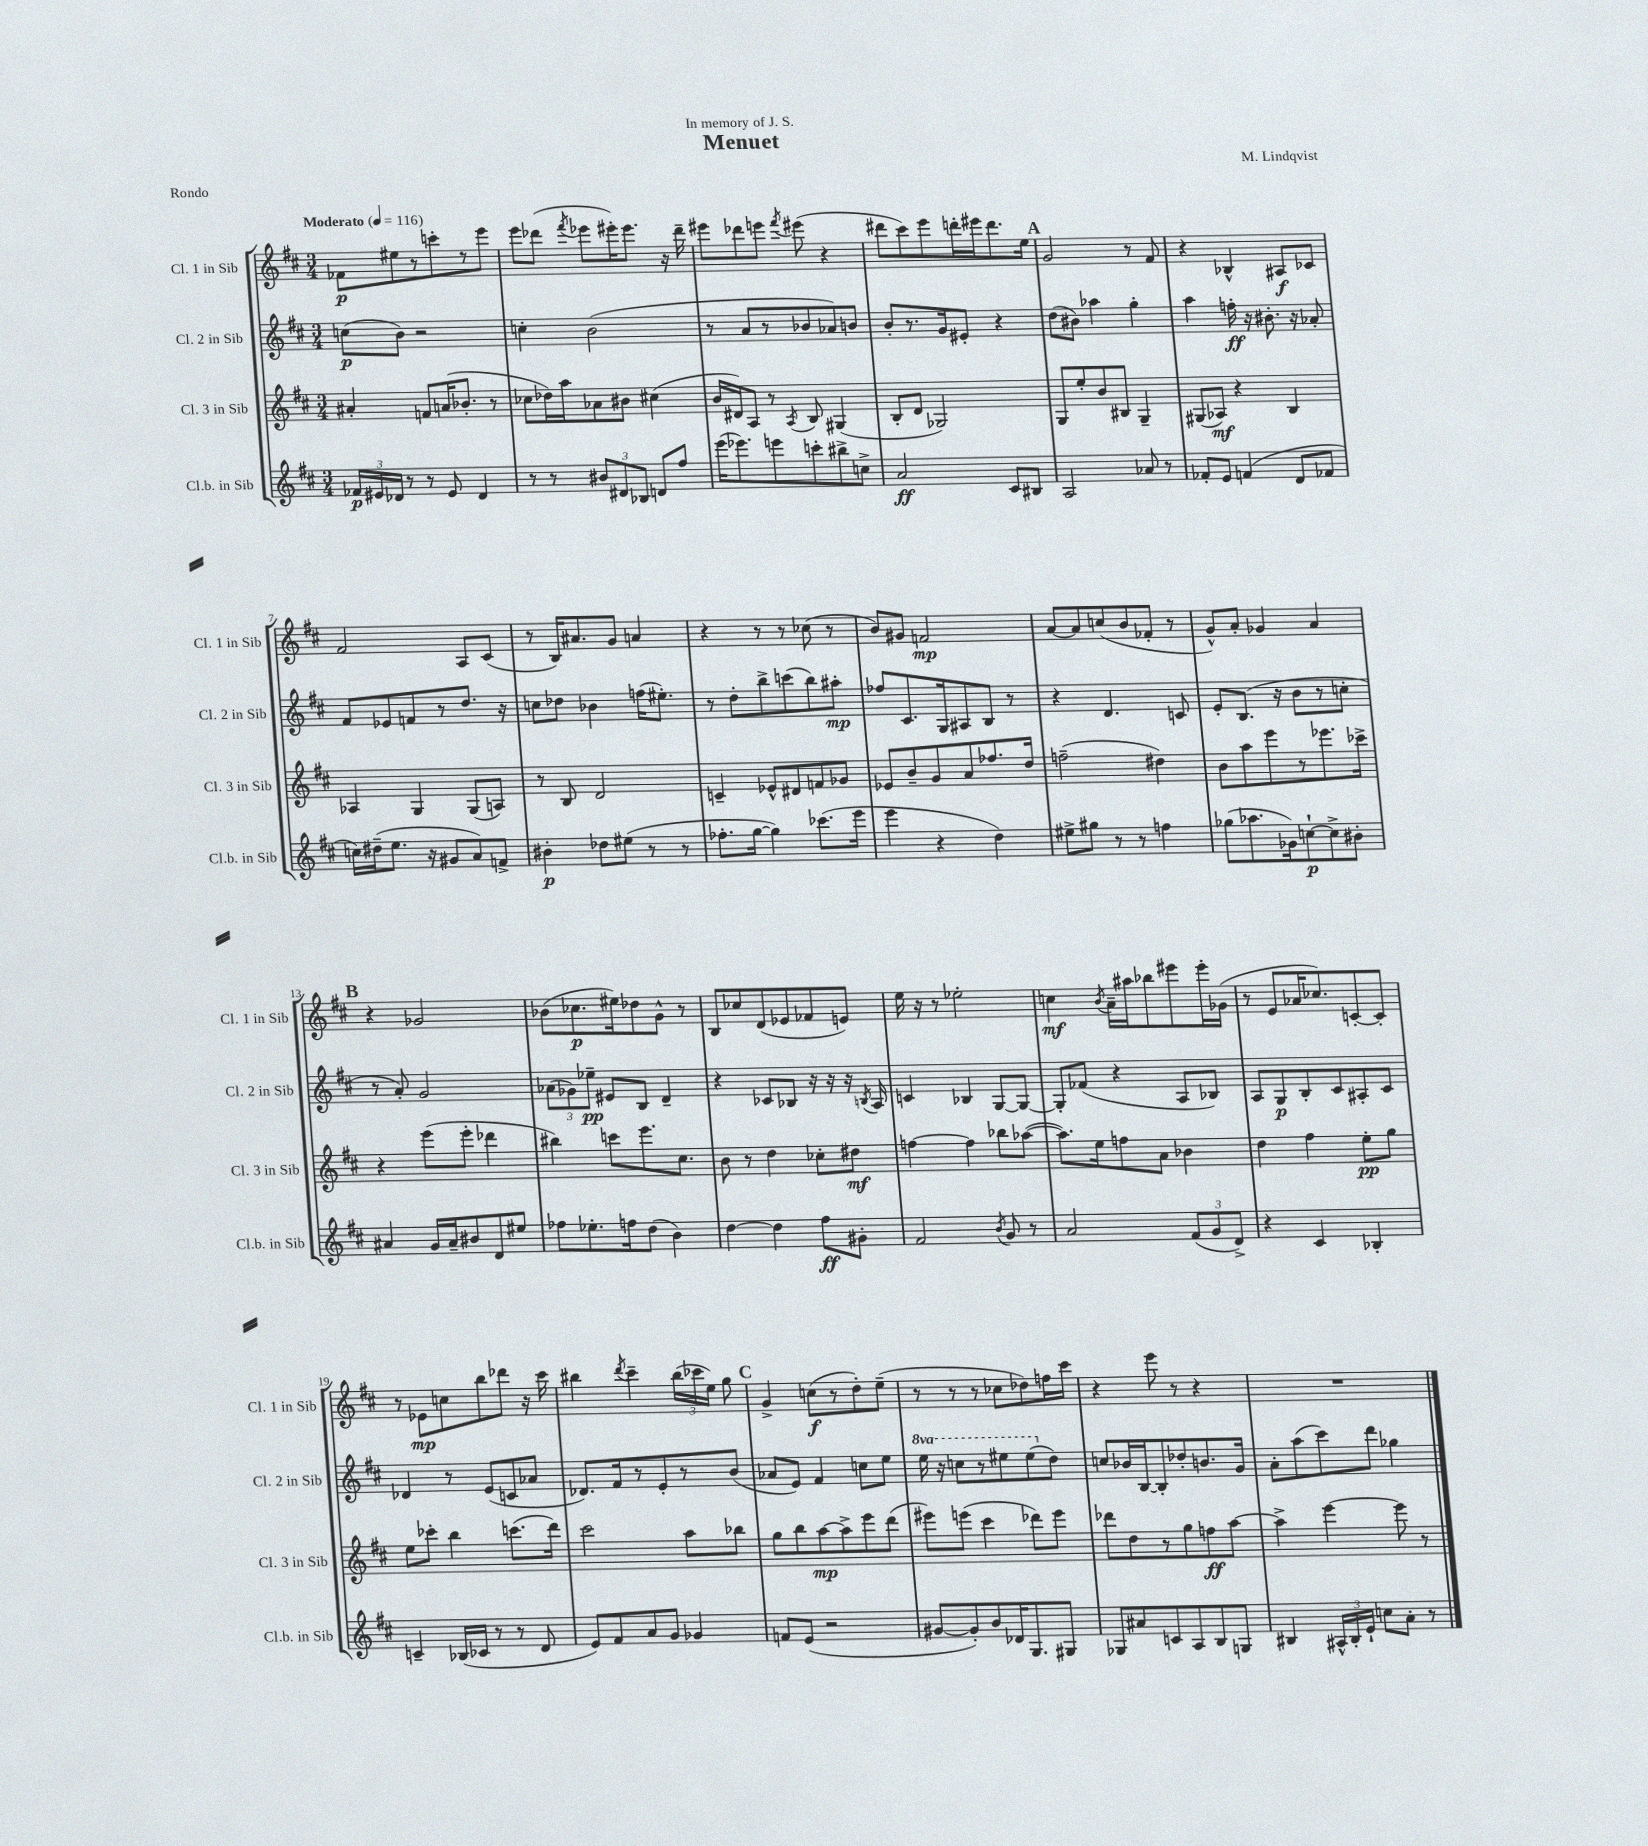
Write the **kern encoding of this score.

**kern	**kern	**kern	**kern
*staff4	*staff3	*staff2	*staff1
*clefG2	*clefG2	*clefG2	*clefG2
*k[f#c#]	*k[f#c#]	*k[f#c#]	*k[f#c#]
*M3/4	*M3/4	*M3/4	*M3/4
*MM116	*MM116	*MM116	*MM116
24f-	4a#'	(8cc	8f-
24e#	.	.	.
24d-	.	.	.
8r	.	8b)	8ee#
8r	8f	2r	8r
8e#	(16a	.	8ccc'
.	8.b-'	.	.
4d-	.	.	8r
.	8r	.	8eee
=	=	=	=
8r	8cc-	4cc'	8eee
8r	16dd-)	.	(8ddd-
.	16aa	.	.
.	.	.	8qfff#
12b#	8a-	(2b	8eee-
12d#	.	.	.
.	8b#	.	16eee#')
12B-	.	.	.
.	.	.	8.eee#
8d	(4cc#	.	.
8ff#	.	.	16r
.	.	.	16ddd-~
=	=	=	=
(16eee	16b	8r	8eee#
8.eee-)	16d#)	.	.
.	8A	8a	8ddd-
8eee	8r	8r	8eee
.	8qA	.	8qfff#
8ccc'	8B	8b-	(8eee#
8bb#^	(4G#	8a-)	4r
8cc^	.	8b	.
=	=	=	=
2a	8B'	8b'	8ddd#
.	8d	8.r	8ccc#)
.	2G-)	.	8eee
.	.	16g	.
.	.	8e#'	16ddd'
.	.	.	16eee#
8c#	.	4r	8.ddd
8B#	.	.	.
.	.	.	16ee
=	=	=	=
2A	8G	(8dd	2g
.	8ee'	8b#)	.
.	8b	4aa-	.
.	8B#	.	.
8a-	4G~	4gg'	8r
8r	.	.	8f#
=	=	=	=
8f-'	(8G#	4aa	4r
8e	8A-)	.	.
(4f	4r	16ff'	4B-^^
.	.	16r	.
.	.	8.b#'	.
8d	4B	.	8A#
.	.	16r	.
8f-	.	8a-'	8c-
=	=	=	=
16cc)	4A-	8f#	2f#
(16dd#~	.	.	.
8.ee	.	8e-	.
.	4G	8f	.
16r	.	.	.
8g#	.	8r	.
8a)	(8G	8.dd	8A
8f^	8A)	.	(8c#
.	.	16r	.
=	=	=	=
4b#'	8r	8cc	8r
.	8B	8dd-	16B)
.	.	.	8.a#
8dd-	2d	4b-	.
(8ee#	.	.	8g
8r	.	(16ff	4a
.	.	8.ee#')	.
8r	.	.	.
=	=	=	=
8.ff-'	4c~	8r	4r
.	.	8dd'	.
[16gg	.	.	.
4gg])	8e-^^	8bb^	8r
.	8d#	(8ccc	8r
(8.ccc-	8f	8bb)	(8cc-
.	8g-	8aa#'	8r
16eee	.	.	.
=	=	=	=
4eee	8e-	8ff-	8b)
.	8b~	8.c#	8g#
4r	8g	.	2f
.	.	16G	.
.	8a	8A#	.
4dd)	8.ff-	8B	.
.	.	8r	.
.	16dd	.	.
=	=	=	=
8ee#^	(2ff~	4r	[8a
8gg#	.	.	8a]
8r	.	4.d	(8cc
8r	.	.	8b
4ff	4dd#)	.	8f-'
.	.	8c	8r
=	=	=	=
(8gg-	8b	8e'	8g^^)
8.aa-	8aa	(8.B	8a'
.	8eee	.	4g-
16g-)	.	16r	.
[8cc`	8r	8b	.
8cc^]	8.eee-	8r	4a
8b#'	.	8cc'	.
.	16ccc-^	.	.
=	=	=	=
4a#	4r	8r	4r
.	.	8a')	.
16g	(8eee	2g	2g-
16a#~	.	.	.
8b#	8eee'	.	.
8d	4ddd-	.	.
8ee#	.	.	.
=	=	=	=
8ff-	4bb#)	(12a-	(8b-
.	.	12g-)	.
8.ee-'	.	.	8.cc-
.	.	12ee-~	.
.	8ccc	8e#	.
16ff	.	.	16ee#)
(8dd	8.eee	8B	8dd-
4b)	.	4d~	8g^^
.	8.cc#	.	.
.	.	.	8r
=	=	=	=
[4dd	8b	4r	8B
.	8r	.	8cc-
4dd]	4dd	8c-	(8d
.	.	8B-	8e-
8ff#	8cc-'	16r	8f-
.	.	16r	.
8g#'	8dd#	16r	8e)
.	.	8qB	.
.	.	16A	.
=	=	=	=
2f#	[4ff	4c	16ee
.	.	.	16r
.	.	.	8r
.	4ff]	4B-	2ee-'
8qb	.	.	.
8g	8bb-	[8G	.
8r	([8aa-	8G_	.
=	=	=	=
2a	8.aa-])	8G']	4cc
.	.	(8f-	.
.	16ee	.	.
.	.	.	8qb
.	8ff	4r	16a~
.	.	.	16aa#
.	8a	.	8bb-
(12f#	4b-	8A	8eee#
12g	.	.	.
.	.	8B-)	16eee#'
12d^)	.	.	.
.	.	.	(16g-
=	=	=	=
4r	4dd	8A	8r
.	.	8G	8e
4c#	4ff#	8B'	16a-
.	.	.	8.cc-)
.	.	8c#	.
4B-'	8ee'	8A#'	[8c'
.	8gg	8c#	8c']
=	=	=	=
4c~	8ee	4d-	8r
.	8ccc-'	.	8e-
(16B-	4bb	8r	8cc
16c-	.	.	.
8r	.	(8e	8bb
8r	(8.ccc	8c	8ddd-
8d	.	8a-	16r
.	16ddd)	.	16ccc#
=	=	=	=
8e)	2ccc#	8.d-)	4bb#
8f#	.	.	.
.	.	16f#	.
.	.	.	8qddd
8a	.	8r	4ccc#~
8g	.	8e'	.
4g-	8aa	8r	(24bb#
.	.	.	24ccc-
.	.	.	24ee)
.	8bb-	(8b	8gg
=	=	=	=
8f	8gg	8a-	4g^
(8e	8bb	8e)	.
2r	[8aa	4f#	(8cc
.	8aa^]	.	8r
.	8eee	8cc	8dd')
.	(8ddd	8ee	(8ee~
=	=	=	=
[8g#	8eee#)	16eee	8r
.	.	16r	.
8g#'])	(8eee	8ccc	8r
8b	4ccc#	8r	8r
16d-	.	8eee#	8cc-
8.G	.	.	.
.	8ddd-)	(8eee#	8dd-)
8G#	8eee	8dd)	16ff
.	.	.	16ccc#
=	=	=	=
8G-	8ddd-	8cc	4r
8a#	8dd	16b-	.
.	.	[16B	.
8c	8r	8B']	8eee
8A	8gg	8dd-'	8r
8B	8ff	8.b	4r
8G	[8aa	.	.
.	.	16g	.
=	=	=	=
4B#	4aa^]	8a'	2.r
.	.	(8aa	.
24A#^^	[4eee	8ccc#)	.
24B#'	.	.	.
24e`	.	.	.
8cc	.	8ddd	.
8a'	8eee]	4gg-	.
8r	8r	.	.
==	==	==	==
*-	*-	*-	*-
